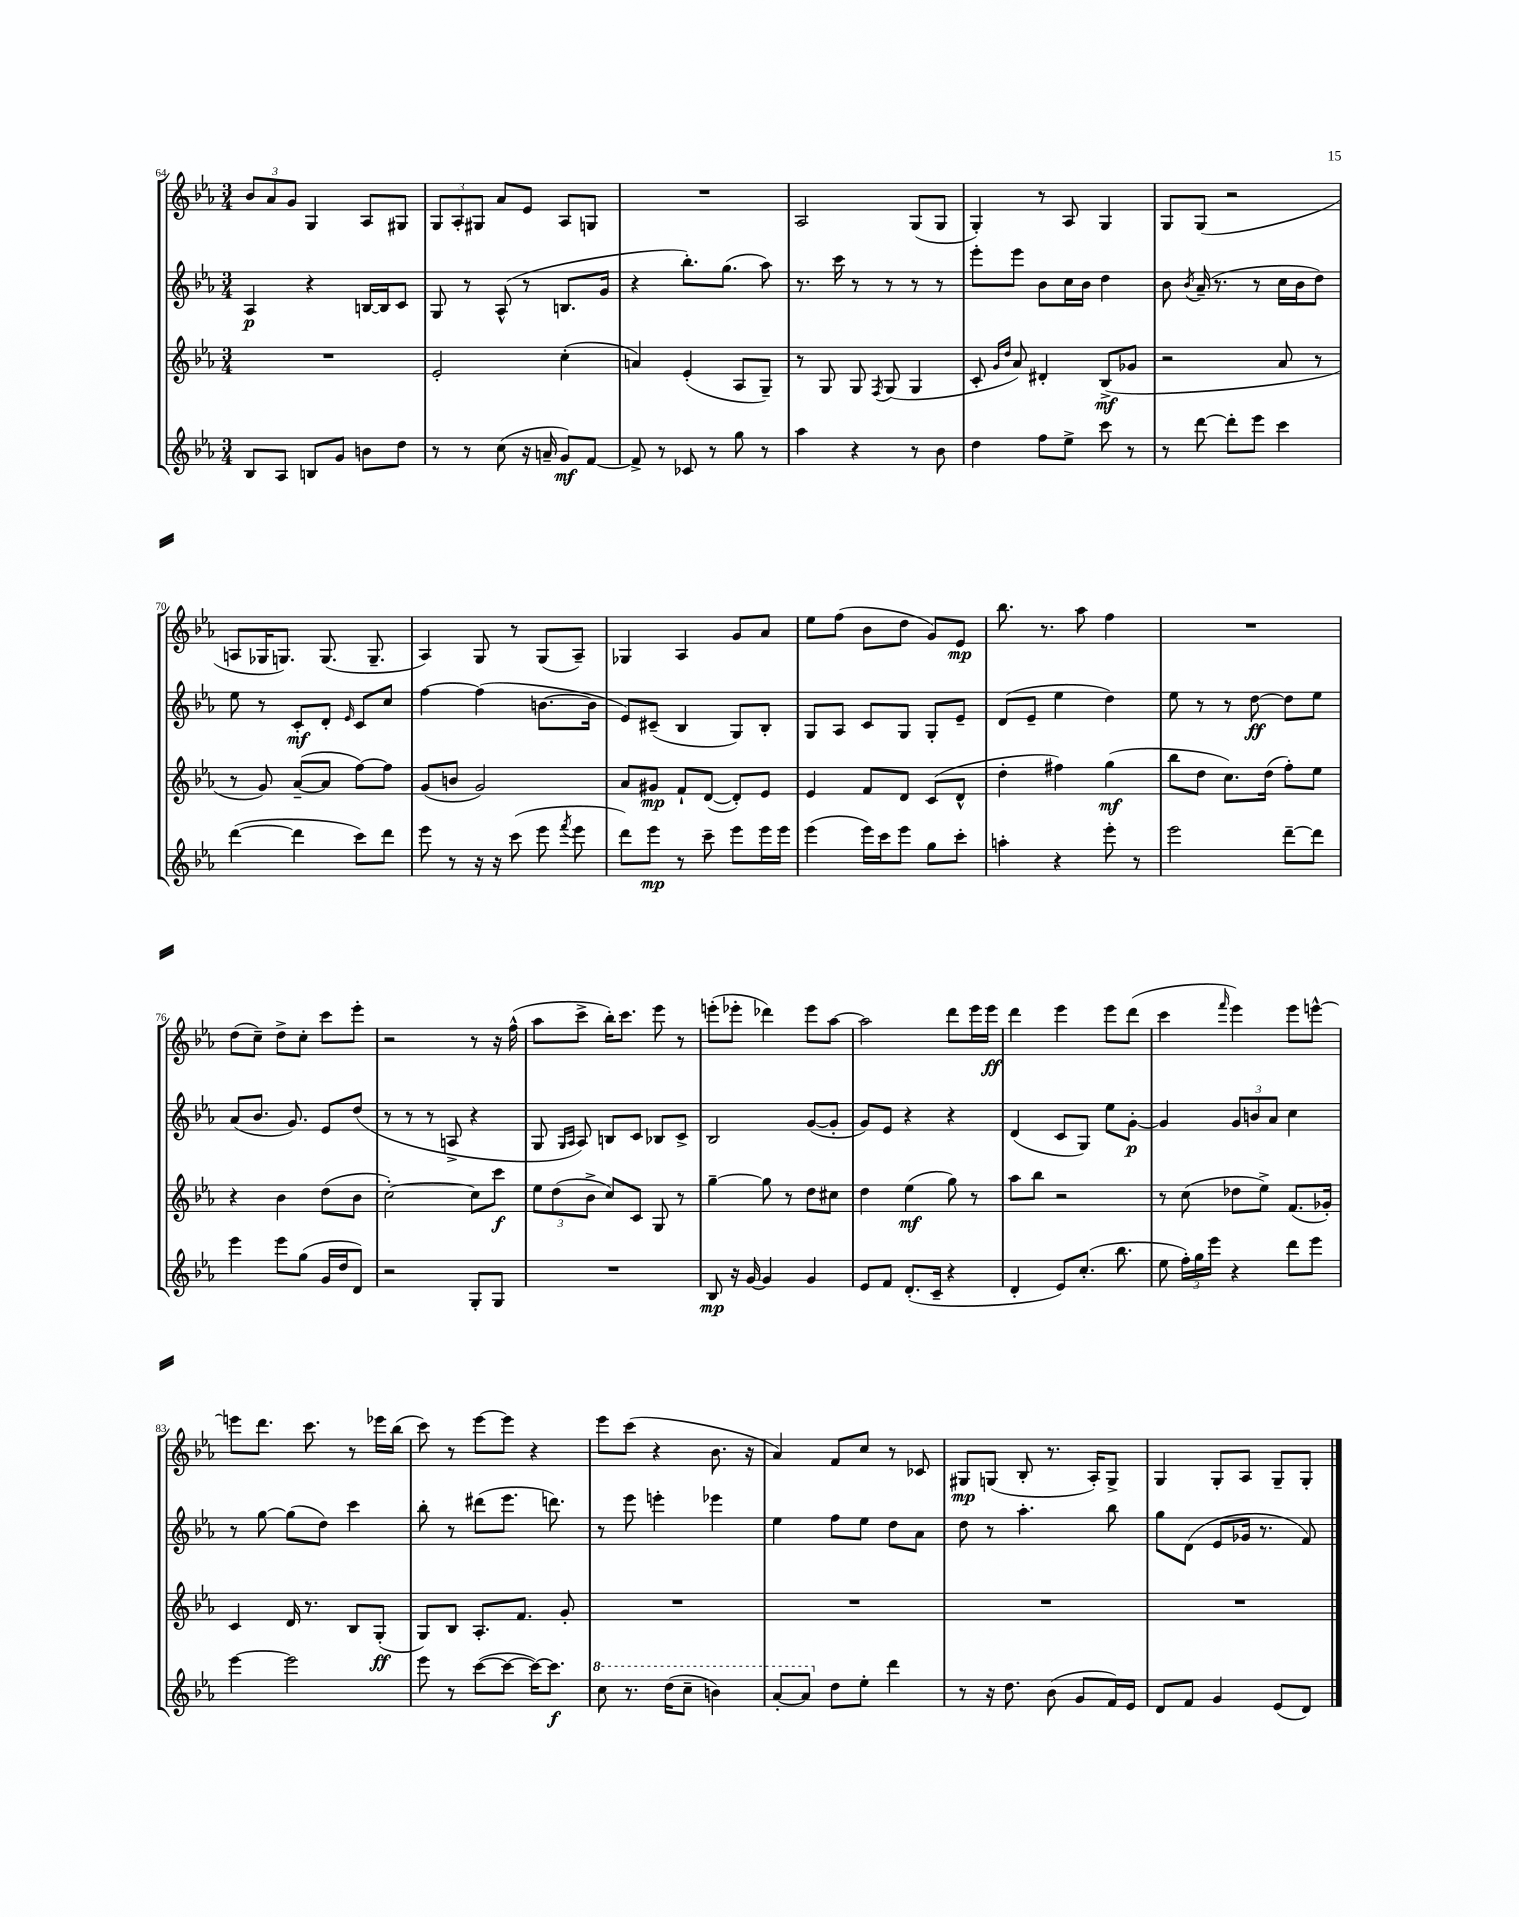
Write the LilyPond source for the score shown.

<<
\new StaffGroup <<
\new Staff = "s0" {
    \clef treble \key ees \major \numericTimeSignature \time 3/4
    \autoBeamOff \tuplet 3/2 { bes'8[ aes'8 g'8] } g4 aes8[ gis8] |
    \tuplet 3/2 { g8[ aes8-. gis8] } aes'8[ ees'8] aes8[ g8] |
    R2. |
    aes2 g8[( g8] |
    g4-.) r8 aes8 g4 |
    g8[ g8]( r2 |
    a8[ ges16 g8.]) g8.( g8.-- |
    aes4) g8 r8 g8[( aes8]--) |
    ges4 aes4 g'8[ aes'8] |
    ees''8[ f''8]( bes'8[ d''8] g'8[) ees'8]\mp |
    bes''8. r8. aes''8 f''4 |
    R2. |
    d''8[( c''8]--) d''8[-> c''8]-. c'''8[ ees'''8]-. |
    r2 r8 r16 f''16-^( |
    aes''8[ c'''8]-> bes''16[-.) c'''8.] ees'''8 r8 |
    e'''8[-.( ees'''8]-. des'''4) ees'''8[ aes''8]~ |
    aes''2 d'''8[ ees'''16 ees'''16]\ff |
    d'''4 ees'''4 ees'''8[ d'''8]( |
    c'''4 \grace { f'''16 } ees'''4) ees'''8[ e'''8]~-^ |
    e'''8[ d'''8.] c'''8. r8 ees'''16[ bes''16]( |
    c'''8) r8 ees'''8[~ ees'''8] r4 |
    ees'''8[ c'''8]( r4 bes'8. r16 |
    aes'4) f'8[ c''8] r8 ces'8 |
    gis8[\mp g8]( bes8-. r8. aes16[-.) g8]-> |
    g4 g8[-. aes8] g8[-- g8]-. \bar "|." |
}
\new Staff = "s1" {
    \clef treble \key ees \major \numericTimeSignature \time 3/4
    \autoBeamOff aes4\p r4 b16[~ b16 c'8] |
    g8 r8 aes8-^( r8 b8.[ g'16] |
    r4 bes''8.[-.) g''8.]( aes''8) |
    r8. c'''16 r8 r8 r8 r8 |
    ees'''8[-. ees'''8] bes'8[ c''16 bes'16] d''4 |
    bes'8 \acciaccatura { bes'8 } aes'16--( r8. r8 c''16[ bes'16 d''8]) |
    ees''8 r8 c'8[-.\mf d'8]-. \grace { ees'16 } c'8[ c''8] |
    f''4~ f''4( b'8.[~ b'16] |
    ees'8[) cis'8]--( bes4 g8[) bes8]-. |
    g8[ aes8] c'8[ g8] g8[-. ees'8]-- |
    d'8[( ees'8]-- ees''4 d''4) |
    ees''8 r8 r8 d''8~\ff d''8[ ees''8] |
    aes'8[( bes'8.] g'8.) ees'8[ d''8]( |
    r8 r8 r8 a8-> r4 |
    g8 \grace { g16[ aes16] } aes8) b8[ c'8] bes8[ c'8]-> |
    bes2 g'8[~( g'8]-. |
    g'8[) ees'8] r4 r4 |
    d'4( c'8[ g8]) ees''8[ g'8]~-.\p |
    g'4 \tuplet 3/2 { g'8[ b'8 aes'8] } c''4 |
    r8 g''8~ g''8[( d''8]) c'''4 |
    bes''8-. r8 dis'''8[( ees'''8.] d'''8.) |
    r8 ees'''8 e'''4-. ees'''4 |
    ees''4 f''8[ ees''8] d''8[ aes'8] |
    d''8 r8 aes''4.-. bes''8 |
    g''8[ d'8]( ees'8[ ges'16] r8. f'8) \bar "|." |
}
\new Staff = "s2" {
    \clef treble \key ees \major \numericTimeSignature \time 3/4
    \autoBeamOff R2. |
    ees'2-. c''4-.( |
    a'4) ees'4-.( aes8[ g8]--) |
    r8 g8 g8 \acciaccatura { f8 } g8( g4 |
    c'8-. \grace { g'16[ d''16] } aes'8) dis'4-. bes8[->\mf( ges'8] |
    r2 aes'8 r8 |
    r8 g'8) aes'8[~--( aes'8] f''8[~) f''8] |
    g'8[( b'8] g'2) |
    aes'8[ gis'8]\mp f'8[-! d'8]~( d'8[-.) ees'8] |
    ees'4 f'8[ d'8] c'8[( d'8]-^ |
    d''4-. fis''4) g''4\mf( |
    bes''8[ d''8] c''8.[) d''16]( f''8[-.) ees''8] |
    r4 bes'4 d''8[( bes'8] |
    c''2~-.) c''8[ c'''8]\f |
    \tuplet 3/2 { ees''8[ d''8( bes'8]-> } c''8[) c'8] g8 r8 |
    g''4~-- g''8 r8 d''8[ cis''8] |
    d''4 ees''4\mf( g''8) r8 |
    aes''8[ bes''8] r2 |
    r8 c''8( des''8[ ees''8]->) f'8.[( ges'16]-.) |
    c'4 d'16 r8. bes8[ g8]-.\ff( |
    g8[) bes8] aes8.[-. f'8.] g'8-. |
    R2. |
    R2. |
    R2. |
    R2. \bar "|." |
}
\new Staff = "s3" {
    \clef treble \key ees \major \numericTimeSignature \time 3/4
    \autoBeamOff bes8[ aes8] b8[ g'8] b'8[ d''8] |
    r8 r8 c''8( r16 a'16-- g'8[\mf) f'8]~ |
    f'8-> r8 ces'8 r8 g''8 r8 |
    aes''4 r4 r8 bes'8 |
    d''4 f''8[ ees''8]-> c'''8 r8 |
    r8 d'''8~ d'''8[-. ees'''8] c'''4 |
    d'''4~( d'''4 c'''8[) d'''8] |
    ees'''8 r8 r16 r16 c'''8( ees'''8 \acciaccatura { f'''8 } ees'''8 |
    d'''8[) ees'''8]\mp r8 c'''8-- ees'''8[ ees'''16 ees'''16] |
    ees'''4( ees'''16[) c'''16 ees'''8] g''8[ c'''8]-. |
    a''4-. r4 ees'''8-. r8 |
    ees'''2 d'''8[~-- d'''8] |
    ees'''4 ees'''8[ g''8]( g'16[ d''16 d'8]) |
    r2 g8[-. g8] |
    R2. |
    bes8\mp r16 g'16~ g'4 g'4 |
    ees'8[ f'8] d'8.[-.( c'16]-- r4 |
    d'4-. ees'8[) c''8.]-.( bes''8. |
    ees''8 \tuplet 3/2 { f''16[-.) g''16 ees'''16] } r4 d'''8[ ees'''8] |
    ees'''4~ ees'''2 |
    ees'''8 r8 c'''8[~( c'''8]~ c'''16[~) c'''8.]\f |
    \ottava #1 c'''8 r8. d'''16[( c'''8]-- b''4) |
    aes''8[~-. aes''8] \ottava #0 d''8[ ees''8]-. d'''4 |
    r8 r16 d''8. bes'8( g'8[ f'16) ees'16] |
    d'8[ f'8] g'4 ees'8[( d'8]) \bar "|." |
}
>>
>>
\layout { \context { \Score currentBarNumber = #64 } }
